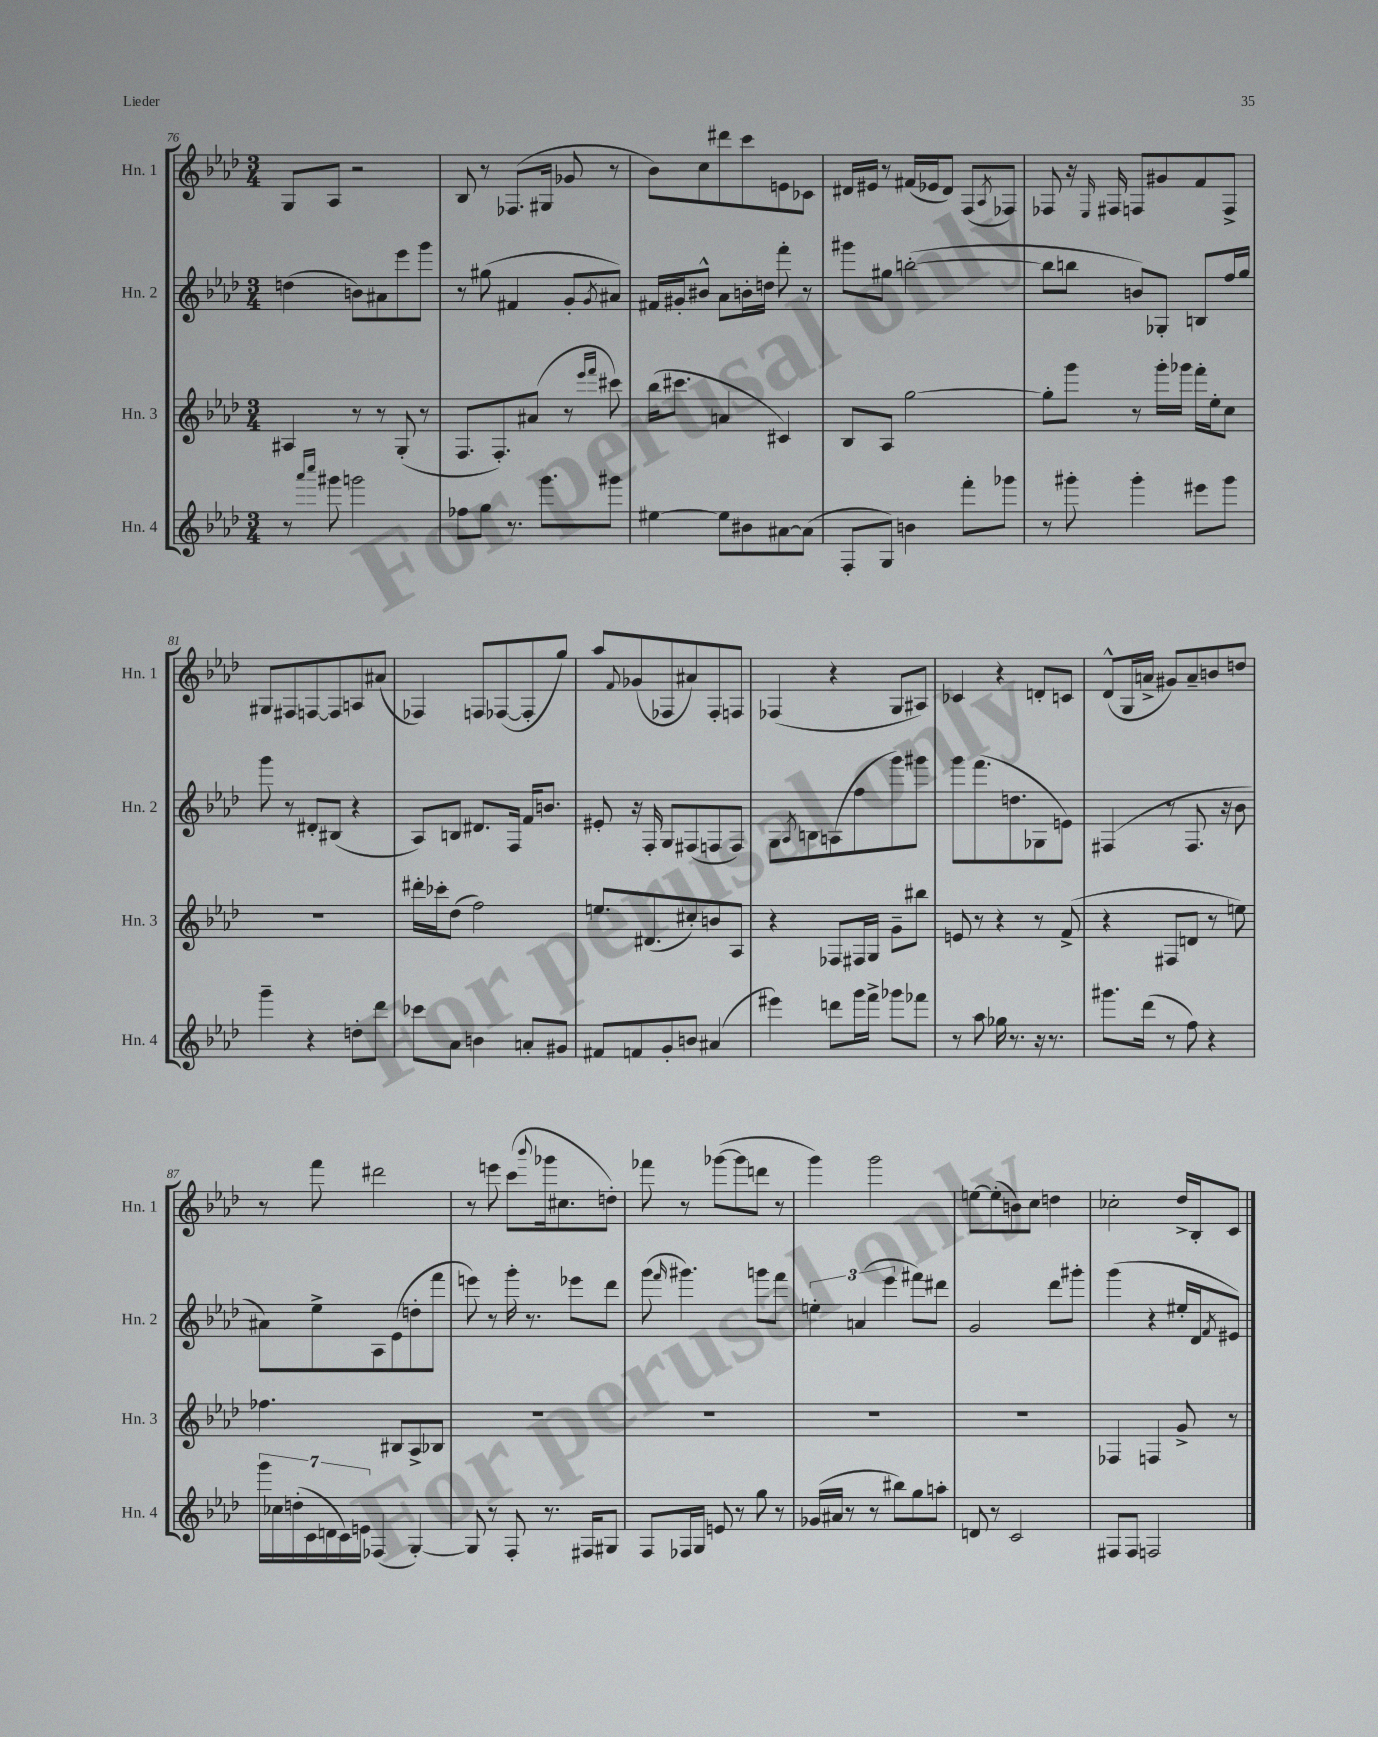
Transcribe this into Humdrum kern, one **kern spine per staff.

**kern	**kern	**kern	**kern
*part4	*part3	*part2	*part1
*staff4	*staff3	*staff2	*staff1
*I"Hn. 4	*I"Hn. 3	*I"Hn. 2	*I"Hn. 1
*I'Hn. 4	*I'Hn. 3	*I'Hn. 2	*I'Hn. 1
*clefG2	*clefG2	*clefG2	*clefG2
*k[b-e-a-d-]	*k[b-e-a-d-]	*k[b-e-a-d-]	*k[b-e-a-d-]
*M3/4	*M3/4	*M3/4	*M3/4
=76	=76	=76	=76
8r	4A#X/	(4ddn\	8G/L
16qqaaa-/LL	.	.	.
16qqcccc/JJ	.	.	.
8ggg#X\	.	.	8A-/J
2gggn\	8r	8bn\L)	2r
.	8r	8a#X\	.
.	(8G'/	8eee-\	.
.	8r	8ggg\J	.
=77	=77	=77	=77
8ff-X\L	8.F/L	8r	8B-/
8gg\J	.	(8gg#X\	8r
.	8.F'/)	.	.
8.r	.	4f#X/	(8.F-X/L
.	(8a#X/J	.	.
8.ggg\L	.	.	16G#X/Jk
.	8r	8g'/L	8g-X/
.	16qqeee-/LL	.	.
.	16qqfff/JJ	8qg/	.
8ggg#X\J	8ccc#X\)	8a#X/J)	8r
=78	=78	=78	=78
[4ee#X\	(16bb-\KL	16f#X/LL	8b-\L)
.	8.ccc#X\J	16g#X'/J	.
.	.	8b#X^^/J	8cc\
8ee#\L]	4an/	8a-\L	8ddd#X\
8b#X\	.	16bn'\L	8ccc\
.	.	16ddn\JJ	.
[8a#X\	4c#X/)	8fff'\	8en\
(8a#\J]	.	8r	8c-X\J
=79	=79	=79	=79
8F'/L	8B-/L	8ggg#X\L	16d#X/LL
.	.	.	16e#X/JJ
8G/J)	8A-/J	8gg#X\J	8r
4bn\	[2gg\	([2bbn'\	(16f#X/LL
.	.	.	16e-X/J
.	.	.	8d#/J)
8fff'\L	.	.	(8F/L
.	.	.	8qA-/
8ggg-X\J	.	.	8F-X/J)
=80	=80	=80	=80
8r	8gg'\L]	8bb\L]	8F-X/
8ggg#X'\	8ggg\J	8bbn\J	16r
.	.	.	16qqE-/
.	.	.	16F#X/
4ggg#'\	8r	8bn/L)	8Fn/L
.	16ggg'\LL	8G-X'/J	8g#X/
.	16ggg-X\JJ	.	.
8eee#X\L	16fff'\LL	8Bn/L	8f/
.	16ee-'\J	.	.
8ggg#\J	8cc\J	16ff/L	8F^/J
.	.	16gg/JJ	.
!!LO:LB:g=z
=81	=81	=81	=81
4ggg~\	2.r	8ggg\	8G#X/L
.	.	8r	8F#X/
4r	.	8d#X'/L	[8Fn/
.	.	(8B#X/J	8F/]
8ddn'\L	.	4r	8An/
8ddd-\J	.	.	(8a#X/J
=82	=82	=82	=82
8ccc-X\L	16ddd#X'\LL	8A-/L)	4F-X/)
.	16ccc-X'\J	.	.
8a-\J	(8dd-\J	8Bn/J	.
4bn\	2ff\)	8.d#X/L	8Fn/L
.	.	.	([8F-X/
.	.	16F/Jk	.
8an'/L	.	16f/KL	8F-'/]
.	.	8.bn/J	.
8g#X/J	.	.	8gg/J)
=83	=83	=83	=83
8f#X/L	8.een/L	8e#X'/	8aa-/L
.	.	.	8qqf/
8fn/	.	16r	(8g-X/
.	(8.d#X/	16F'/	.
8g'/	.	8G/L	8F-X/
8bn/J	8cc#X'/)	(8F#X/	8a#X/)
(4a#X/	8bn/	8Fn/	8F-'/
.	8A-/J	8F/J)	8Fn/J
=84	=84	=84	=84
4eee#X\)	4r	8G\L	(4F-X/
.	.	8qA-/	.
.	.	8Bn\	.
8dddn\L	8F-X/L	(8An\	4r
16ggg\L	16F#X/L	8ff\	.
16fff^\JJ	16G/JJ	.	.
8ggg-X\L	8g~\L	8ggg\)	8G/L
8fff-X\J	8bb#X\J	8ggg#X\J	8A#X/J)
=85	=85	=85	=85
8r	8en/	8ggg\L	4c-X/
8aa-\	8r	(8.fff\	.
16gg-X\	4r	.	4r
8.r	.	8.ddn\	.
16r	8r	8G-X\	8dn'/L
8.r	.	.	.
.	(8f^/	8en\J)	8cn/J
=86	=86	=86	=86
8.ggg#X\L	4r	(4F#X/	(8d-^^/L
.	.	.	16G/L
(16ddd-\Jk	.	.	16an^/JJ
8r	8F#X/L	8r	8g#X/L)
8ff\)	8dn/J	8.F#/	8a~/
4r	8r	.	8bn/
.	.	16r	.
.	8een\)	8b-\	8ddn/J
!!LO:LB:g=z
=87	=87	=87	=87
28ggg\LL	4.ff-X\	8a#X\L)	8r
28cc-X\	.	.	.
(28ddn'\	.	.	.
28c\	.	.	.
.	.	8ee-^\	8fff\
28dn\	.	.	.
28c\)	.	.	.
28en\JJ	.	.	.
(4F-X/	.	8A-\	2ddd#X\
.	8B#X/L	(8e-\	.
[4G'/)	8A-^/	8ddn'\	.
.	8B-X/J	8fff\J	.
=88	=88	=88	=88
8G/]	2.r	8eeen\)	8r
8r	.	8r	8eeen\
8F'/	.	16ggg'\	(8ccc\L
.	.	8.r	.
.	.	.	8qqbbb-/
8.r	.	.	16ggg-X\k
.	.	.	8.cc#X\
.	.	8eee-X\L	.
16F#X/KL	.	.	.
8G#X/J	.	8ddd-\J	8ddn'\J)
=89	=89	=89	=89
8F/L	2.r	(8ggg\	8fff-X\
.	.	16qqfff/	.
16F-X/L	.	4.ggg#X\)	8r
16G/JJ	.	.	.
8en/	.	.	([8ggg-X\L
8r	.	.	8ggg-\]
8gg\	.	8gggn\L	8dddn\J
8r	.	8fff\J	8r
=90	=90	=90	=90
(16g-X/LL	2.r	6een'\	4ggg\)
16a#X/JJ	.	.	.
8r	.	.	.
.	.	(6an/	.
8r	.	.	2ggg\
.	.	6eee-\	.
8bb#X\L)	.	.	.
8gg\	.	8fff#X\L)	.
8aan'\J	.	8ddd#X\J	.
=91	=91	=91	=91
8dn/	2.r	2g/	[8een\L
8r	.	.	(8ee'\]
2c/	.	.	8bn\)
.	.	.	8cc\J
.	.	8ddd-\L	4ddn\
.	.	8ggg#X'\J	.
=92	=92	=92	=92
8F#X/L	4F-X/	(4ggg\	2cc-X'\
8F#/J	.	.	.
2Fn/	4Fn/	4r	.
.	8g^/	16ee#X'/LL	16dd-^/LL
.	.	16d-/J	16B-'/J
.	.	8qf/	.
.	8r	8e#X/J)	8c/J
==	==	==	==
*-	*-	*-	*-
